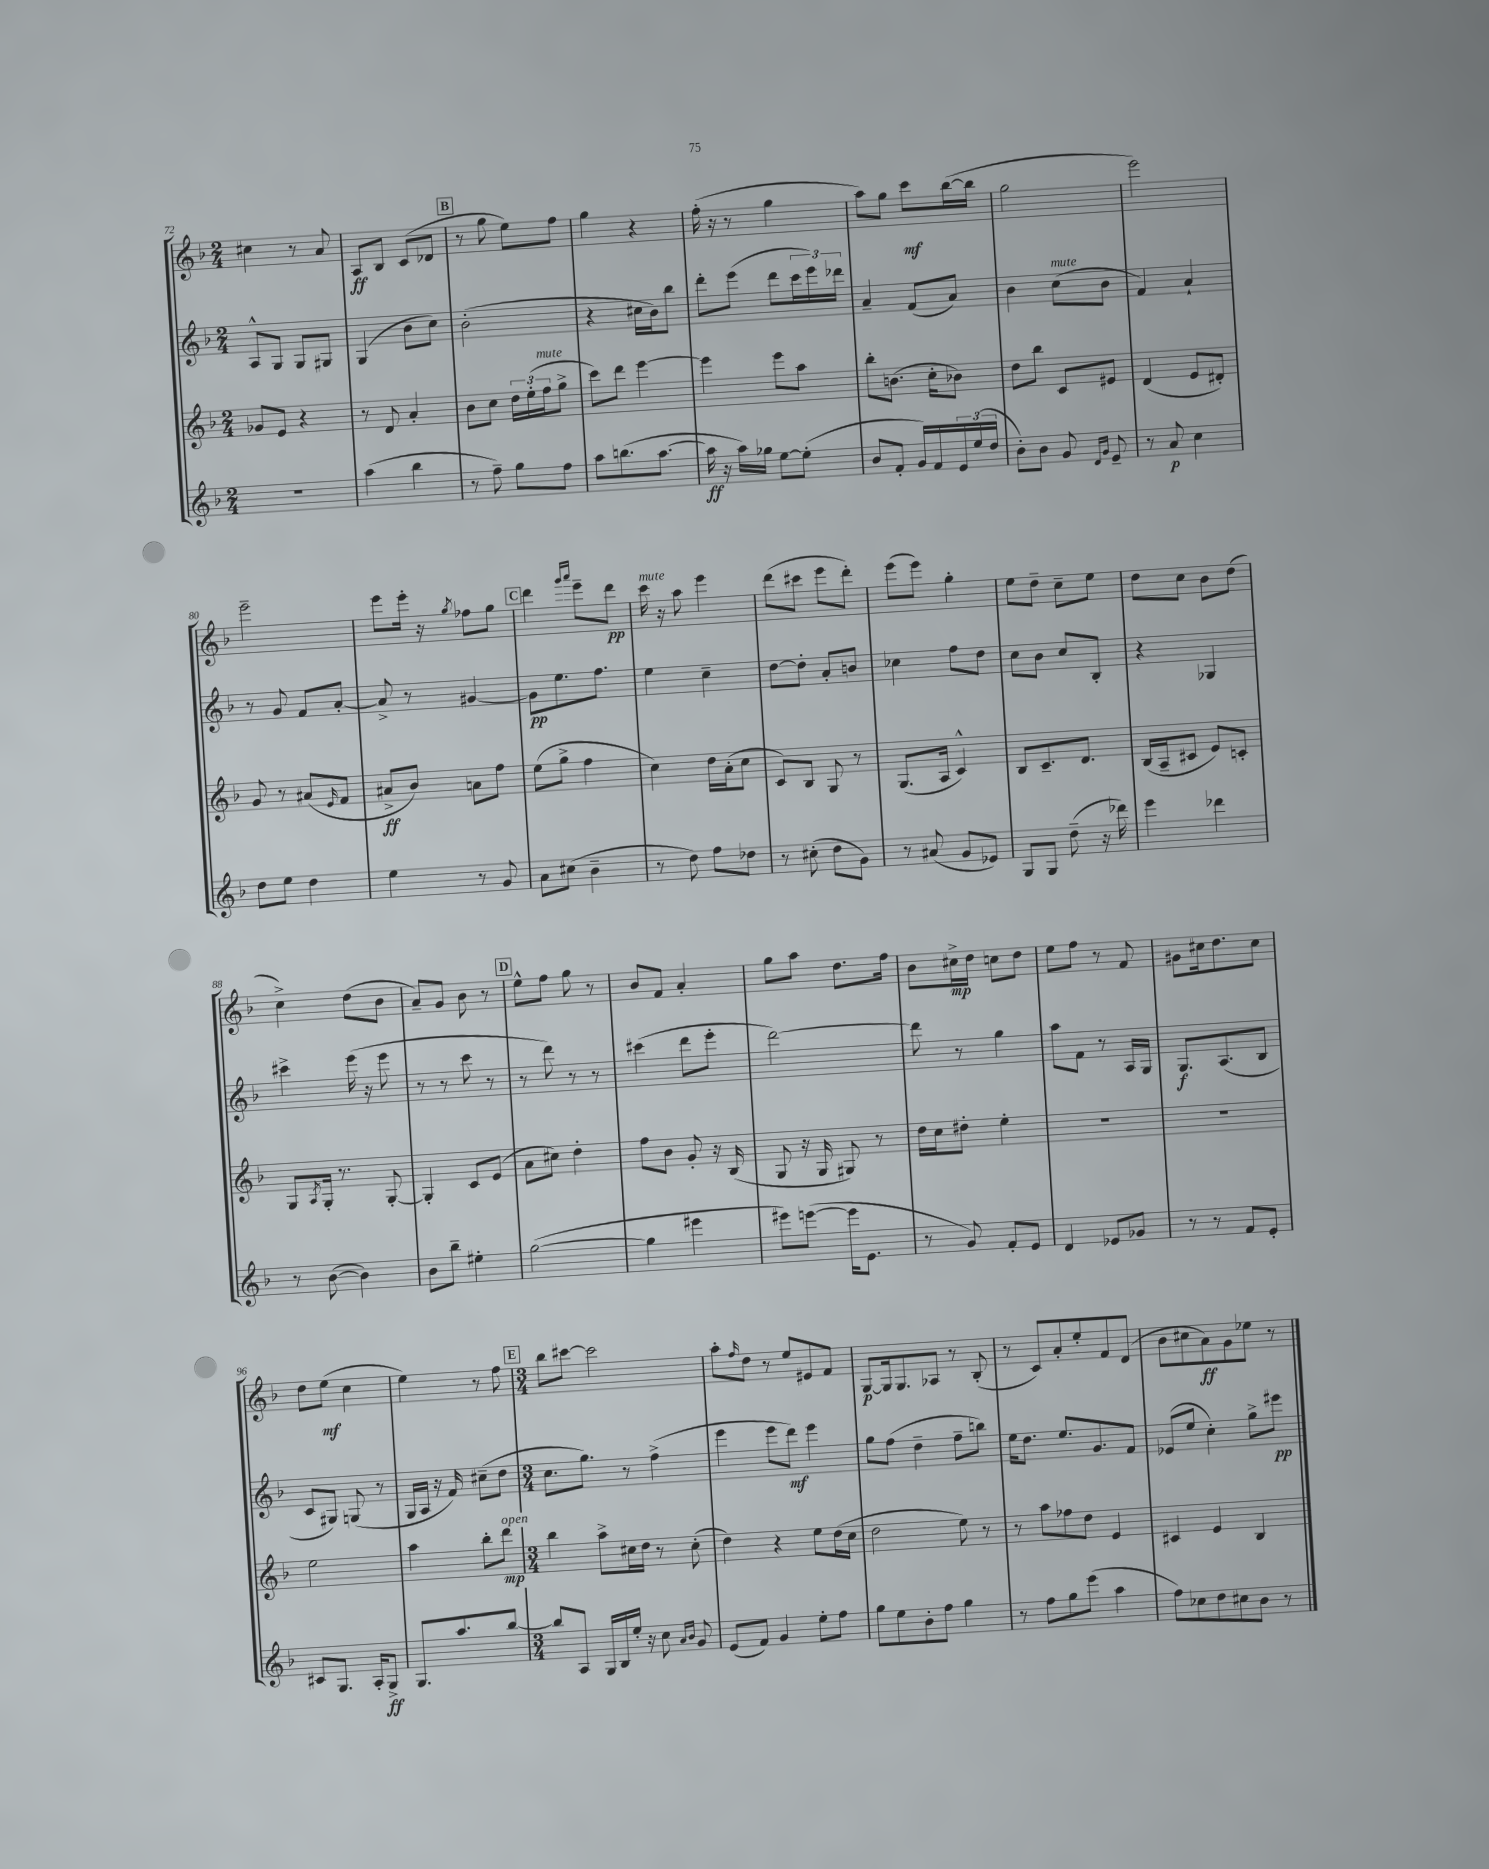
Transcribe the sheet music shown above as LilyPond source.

<<
\new StaffGroup <<
\new Staff = "s0" {
    \clef treble \key f \major \numericTimeSignature \time 2/4
    cis''4 r8 a'8 |
    a8\ff bes8 c'8( des'8 |
    \mark \markup { \box "B" } r8 g''8 e''8) f''8 |
    g''4 r4 |
    f''16-.( r16 r8 g''4 |
    a''8) g''8 c'''8\mf bes''16~( bes''16 |
    g''2 |
    e'''2) |
    e'''2-- |
    e'''8 e'''16-. r16 \acciaccatura { g''8 } fes''8 g''8 |
    \mark \markup { \box "C" } d'''4 \grace { g'''16 a'''16 } e'''8-- d'''8\pp |
    c'''16^\markup { \italic "mute" } r16 a''8 e'''4 |
    d'''8( cis'''8 e'''8 d'''8-.) |
    e'''8( e'''8) g''4-. |
    e''8 d''8-- c''8-- e''8 |
    d''8 c''8 bes'8 d''8( |
    c''4->) d''8( bes'8 |
    a'8--) g'8 bes'8 r8 |
    \mark \markup { \box "D" } e''8-^ f''8 g''8 r8 |
    bes'8 f'8 a'4-. |
    g''8 a''8 d''8. f''16 |
    bes'8 cis''16->\mp d''16 c''8 d''8 |
    e''8 f''8 r8 f'8 |
    gis'8 cis''16 d''8. cis''8 |
    d''8 e''8\mf( c''4 |
    e''4) r8 f''8 |
    \mark \markup { \box "E" } \numericTimeSignature \time 3/4 bes''8 cis'''8~ cis'''2 |
    a''8-. \grace { f''16 } d''8 r8 e''8 eis'8 f'8 |
    g8~\p g16 g8. aes8 r8 bes8-.( |
    r8 c'8) a'8-. e''8-. f'8 d'8( |
    bes'8 cis''8 a'8\ff) g'8 ees''8 r8 \bar "|." |
}
\new Staff = "s1" {
    \clef treble \key f \major \numericTimeSignature \time 2/4
    a8-^ g8 g8 gis8 |
    g4( bes'8 c''8) |
    \mark \markup { \box "B" } bes'2-.( |
    r4 cis''16 bes'16) bes''8 |
    d'''8-. e'''8( d'''8 \tuplet 3/2 { c'''16 e'''16) des'''16 } |
    a'4-- f'8( a'8) |
    bes'4 c''8^\markup { \italic "mute" }( bes'8 |
    f'4) a'4-! |
    r8 g'8 f'8 a'8~-. |
    a'8-> r8 gis'4~ |
    \mark \markup { \box "C" } gis'8\pp e''8. f''8. |
    e''4 c''4-- |
    d''8~ d''8-. a'8-. b'8 |
    ces''4 f''8 d''8 |
    c''8 bes'8 c''8 bes8-. |
    r4 ges4 |
    cis'''4-> e'''16( r16 e'''8 |
    r8 r8 c'''8 r8 |
    \mark \markup { \box "D" } r8 d'''8) r8 r8 |
    cis'''4( d'''8 e'''8-. |
    d'''2~) |
    d'''8 r8 g''4 |
    a''8 f'8 r8 a16 g16 |
    g8.\f a8.( bes8 |
    c'8 gis8) g8( r8 |
    g16 a16 r16 f'16) cis''8--( d''8 |
    \mark \markup { \box "E" } \numericTimeSignature \time 3/4 c''8. g''8.) r8 f''4->( |
    e'''4 e'''8 d'''8\mf) e'''4 |
    g''8 f''8( d''4-- f''8-- b''8) |
    e''16 d''8. e''8. g'8. f'8 |
    ees'8( e''8 c''4-.) g''8-> eis'''8\pp \bar "|." |
}
\new Staff = "s2" {
    \clef treble \key f \major \numericTimeSignature \time 2/4
    ges'8 e'8 r4 |
    r8 d'8 a'4-. |
    \mark \markup { \box "B" } bes'8 c''8 \tuplet 3/2 { d''16 e''16-.( f''16^\markup { \italic "mute" } } g''8-> |
    c'''8) d'''8 e'''4~ |
    e'''4 e'''8 a''8 |
    bes''8-. b'8.( c''16-. bes'8) |
    d''8 bes''8 c'8 eis'8 |
    d'4( e'8 dis'8-.) |
    g'8 r8 ais'8( \grace { e'16 } f'8 |
    ais'8->\ff bes'8) a'8 f''8 |
    \mark \markup { \box "C" } e''8( g''8-> f''4 |
    c''4) d''16 a'16-.( c''8 |
    c'8) bes8 g8 r8 |
    g8.( a16 c'4-^) |
    bes8 c'8.-- d'8. |
    bes16( a16-- cis'8 e'8) c'8-. |
    g8 \acciaccatura { a8 } g16-. r8. g8~-. |
    g4-. c'8 e'8( |
    \mark \markup { \box "D" } a'8 cis''8) d''4-. |
    f''8 bes'8 g'8-. r16 bes16( |
    g8 r16 g16 gis8) r8 |
    d''16 c''16 dis''8-. e''4-. |
    R2 |
    r2 |
    e''2 |
    a''4 bes''8-. d'''8\mp^\markup { \italic "open" } |
    \mark \markup { \box "E" } \numericTimeSignature \time 3/4 bes''4 a''8-> cis''16 d''16 r8 cis''8-.( |
    d''4) r4 e''8 d''16( c''16 |
    d''2 e''8) r8 |
    r8 a''8 fes''8 d''8 e'4 |
    cis'4 e'4 bes4 \bar "|." |
}
\new Staff = "s3" {
    \clef treble \key f \major \numericTimeSignature \time 2/4
    r2 |
    a''4( bes''4 |
    \mark \markup { \box "B" } r8 f''8--) g''8 f''8 |
    a''8 b''8.( a''8.~ |
    a''16\ff r16 a''16) ges''16 e''8~ e''8-.( |
    bes'8 f'8-. g'16) f'16 \tuplet 3/2 { e'16 e''16( d''16 } |
    bes'8-.) bes'8 g'8 \grace { d'16 g'16 } e'8-- |
    r8 a'8\p c''4 |
    d''8 e''8 d''4 |
    e''4 r8 g'8 |
    \mark \markup { \box "C" } a'8 cis''8( bes'4-- |
    r8 d''8) f''8 des''8 |
    r8 cis''8-.( d''8 g'8) |
    r8 ais'8( g'8 ees'8) |
    g8 g8 d''8--( r16 des'''16) |
    e'''4 des'''4 |
    r8 bes'8~( bes'4) |
    bes'8 bes''8-- eis''4-. |
    \mark \markup { \box "D" } g''2~( |
    g''4 eis'''4 |
    eis'''8) e'''8~( e'''16 e'8. |
    r8 g'8) f'8-. e'8 |
    d'4 ees'8 ges'8 |
    r8 r8 f'8 e'8-. |
    cis'8 g8. a16-. g8->\ff |
    g8. a''8. bes''8~ |
    \mark \markup { \box "E" } \numericTimeSignature \time 3/4 bes''8 a8 g16 bes16 e''16-. r16 c''8 \grace { a'16 bes'16 } g'8 |
    e'8( f'8) g'4 e''8-. f''8 |
    g''8 e''8 bes'8-. f''8 g''4 |
    r8 f''8 g''8 e'''8( a''4 |
    f''8) ces''8 d''8 cis''8 bes'8 r8 \bar "|." |
}
>>
>>
\layout { \context { \Score currentBarNumber = #72 } }
